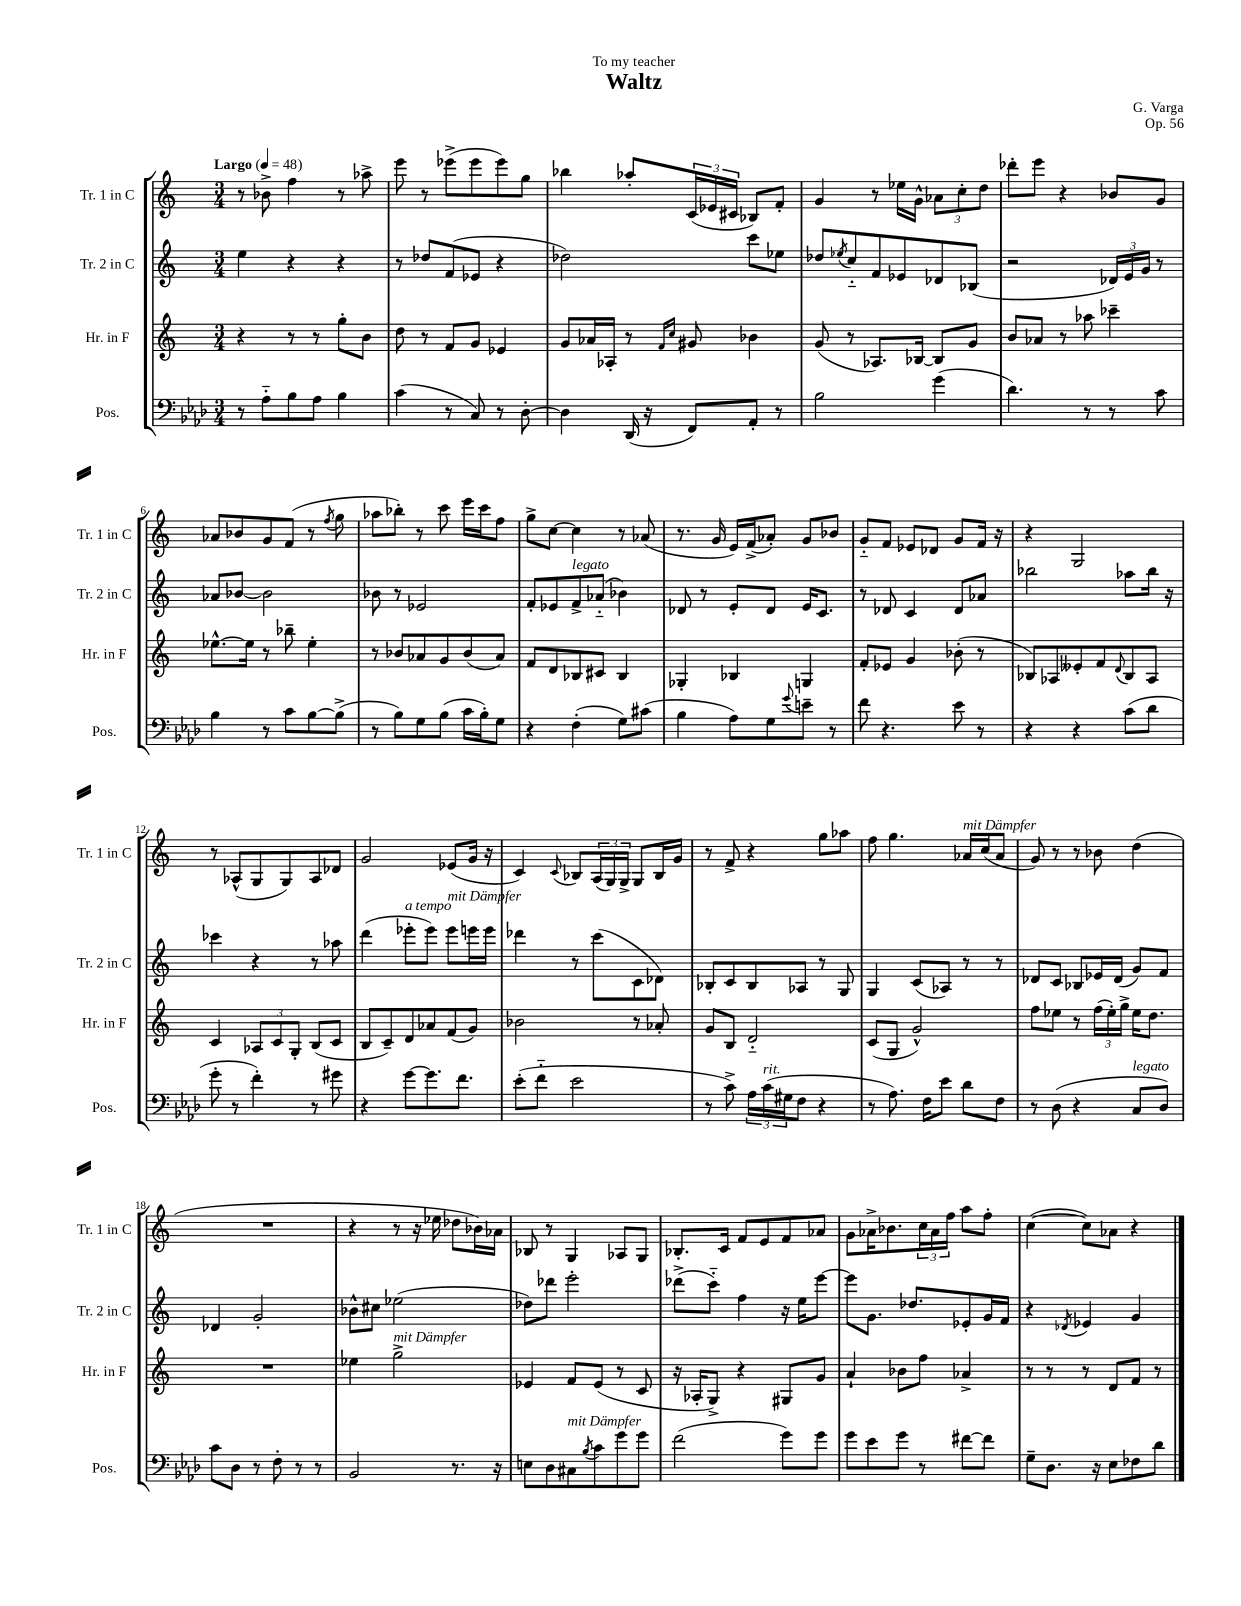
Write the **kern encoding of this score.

**kern	**kern	**kern	**kern
*staff4	*staff3	*staff2	*staff1
*clefF4	*clefG2	*clefG2	*clefG2
*k[b-e-a-d-]	*k[]	*k[]	*k[]
*M3/4	*M3/4	*M3/4	*M3/4
*MM48	*MM48	*MM48	*MM48
8r	4r	4ee	8r
8A-'~	.	.	8b-^
8B-	8r	4r	4ff
8A-	8r	.	.
4B-	8gg'	4r	8r
.	8b	.	8aa-^
=	=	=	=
(4c	8dd	8r	8eee
.	8r	8dd-	8r
8r	8f	(8f	(8eee-^
8C)	8g	8e-	8eee-
8r	4e-	4r	8eee-)
[8D-'	.	.	8gg
=	=	=	=
4D-]	8g	2dd-)	4bb-
.	16a-	.	.
.	16A-'	.	.
(16DD-	8r	.	8aa-'
16r	.	.	.
.	16qqf	.	.
.	16qqcc	.	.
8FF)	8g#	.	(24c
.	.	.	24e-
.	.	.	24c#
8AA-'	4b-	8ccc	8B-)
8r	.	8ee-	8f'
=	=	=	=
2B-	(8g	8dd-	4g
.	.	8qee-	.
.	8r	8cc'~	.
.	8.A-)	8f	8r
.	.	8e-	16ee-
.	[16B-	.	16g^^
(4g	8B-]	8d-	12a-
.	.	.	12cc'
.	8g	(8B-	.
.	.	.	12dd
=	=	=	=
4.d-)	8b	2r	8ddd-'
.	8a-	.	8eee
.	8r	.	4r
8r	8aa-	.	.
8r	4ccc-~	24d-)	8b-
.	.	24e	.
.	.	24g	.
8c	.	8r	8g
=	=	=	=
4B-	[8.ee-^^	8a-	8a-
.	.	[8b-	8b-
.	16ee-]	.	.
8r	8r	2b-]	8g
8c	8bb-~	.	(8f
[8B-	4ee-'	.	8r
.	.	.	8qff
(8B-^]	.	.	8gg
=	=	=	=
8r	8r	8b-	8aa-
8B-)	8b-	8r	8bb-')
8G	8a-	2e-	8r
(8B-	8g	.	8ccc
16c	(8b-	.	16eee
16B-')	.	.	16ccc
8G	8a-)	.	8ff
=	=	=	=
4r	8f	8f'	8gg^
.	8d	8e-	[8cc
(4F'	8B-	8f^	4cc]
.	8c#	(8a-'~	.
8G)	4B-	4b-)	8r
(8c#	.	.	(8a-
=	=	=	=
4B-	4G-'	8d-	8.r
.	.	8r	.
.	.	.	16g
8A-)	4B-	8e'	16e)
.	.	.	(16f^
8G	.	8d-	8a-')
8qqg	.	.	.
8e~	4G	16e	8g
.	.	8.c	.
8r	.	.	8b-
=	=	=	=
8f	8f'	8r	8g'~
4.r	8e-	8d-	8f
.	4g	4c	8e-
.	.	.	8d-
8e-	(8b-'	8d-	8g
8r	8r	8a-	16f
.	.	.	16r
=	=	=	=
4r	8B-)	2bb-	4r
.	8A-	.	.
4r	8e--'	.	2G
.	8f	.	.
.	8qqd	.	.
(8c	8B-	8aa-	.
8d-	8A-	16bb-	.
.	.	16r	.
=	=	=	=
8g'	4c	4ccc-	8r
8r	.	.	(8A-^^
4f')	12A-	4r	8G
.	12c	.	.
.	.	.	8G)
.	12G'	.	.
8r	(8B	8r	8A-
8g#	8c	8aa-	8d-
=	=	=	=
4r	8B	(4ddd	2g
.	8c~)	.	.
[8g	8d	8eee-'	.
8.g]	8a-	8eee-)	.
.	(8f	8eee-	(8e-
8.f	.	.	.
.	8g)	16eee	16g
.	.	16eee	16r
=	=	=	=
(8e-'	2b-	4ddd-	4c)
8f'~	.	.	.
.	.	.	8qqc
2e-	.	8r	8B-
.	.	(8ccc	(24A
.	.	.	24G)
.	.	.	24G^
.	8r	8c	8G
.	8a-'	8d-)	16B-
.	.	.	16g
=	=	=	=
8r	8g	8B-'	8r
8c^)	8B	8c	8f^
24A-	2d'~	8B-	4r
(24c	.	.	.
24G#	.	.	.
8F	.	8A-	.
4r	.	8r	8gg
.	.	8G	8aa-
=	=	=	=
8r	(8c	4G	8ff
8.A-)	8G	.	4.gg
.	2g^^)	(8c	.
16F	.	.	.
8e-	.	8A-)	.
8d-	.	8r	16a-
.	.	.	(16cc
8F	.	8r	8a-
=	=	=	=
8r	8ff	8d-	8g)
(8D-	8ee-	8c	8r
4r	8r	8B-	8r
.	(24ff	16e-	8b-
.	24ee-')	.	.
.	.	(16d-	.
.	24gg^	.	.
8C	16ee-	8g)	(4dd
.	8.dd	.	.
8D-)	.	8f	.
=	=	=	=
8c	2.r	4d-	2.r
8D-	.	.	.
8r	.	2g'	.
8F'	.	.	.
8r	.	.	.
8r	.	.	.
=	=	=	=
2BB-	4ee-	8b-^^	4r
.	.	8cc#	.
.	2gg^	(2ee-	8r
.	.	.	16r
.	.	.	16ee-
8.r	.	.	8dd-
.	.	.	16b-)
16r	.	.	16a-
=	=	=	=
8E	4e-	8dd-)	8B-
8D-	.	8ddd-	8r
8C#	8f	2eee'	4G
8qB-	.	.	.
8c	(8e-	.	.
8g	8r	.	8A-
8g	8c	.	8G
=	=	=	=
(2f	16r	(8ddd-^	8.B-'
.	16A-'	.	.
.	8G^)	8ccc'~)	.
.	.	.	16c
.	4r	4ff	8f
.	.	.	8e
8g)	8G#	16r	8f
.	.	16ee	.
8g	8g	[8eee	8a-
=	=	=	=
8g	4a`	8eee]	8g
8e-	.	8.g	16a-^
.	.	.	8.b-
8g	8b-	.	.
.	.	8.dd-	.
8r	8ff	.	24cc
.	.	.	24a-
.	.	.	24ff
[8f#	4a-^	8e-'	8aa
8f#]	.	16g	8ff'
.	.	16f	.
=	=	=	=
8G~	8r	4r	([4cc
8.D-	8r	.	.
.	.	8qd-	.
.	8r	4e-	8cc])
16r	.	.	.
8E-	8d	.	8a-
8F-	8f	4g	4r
8d-	8r	.	.
==	==	==	==
*-	*-	*-	*-
